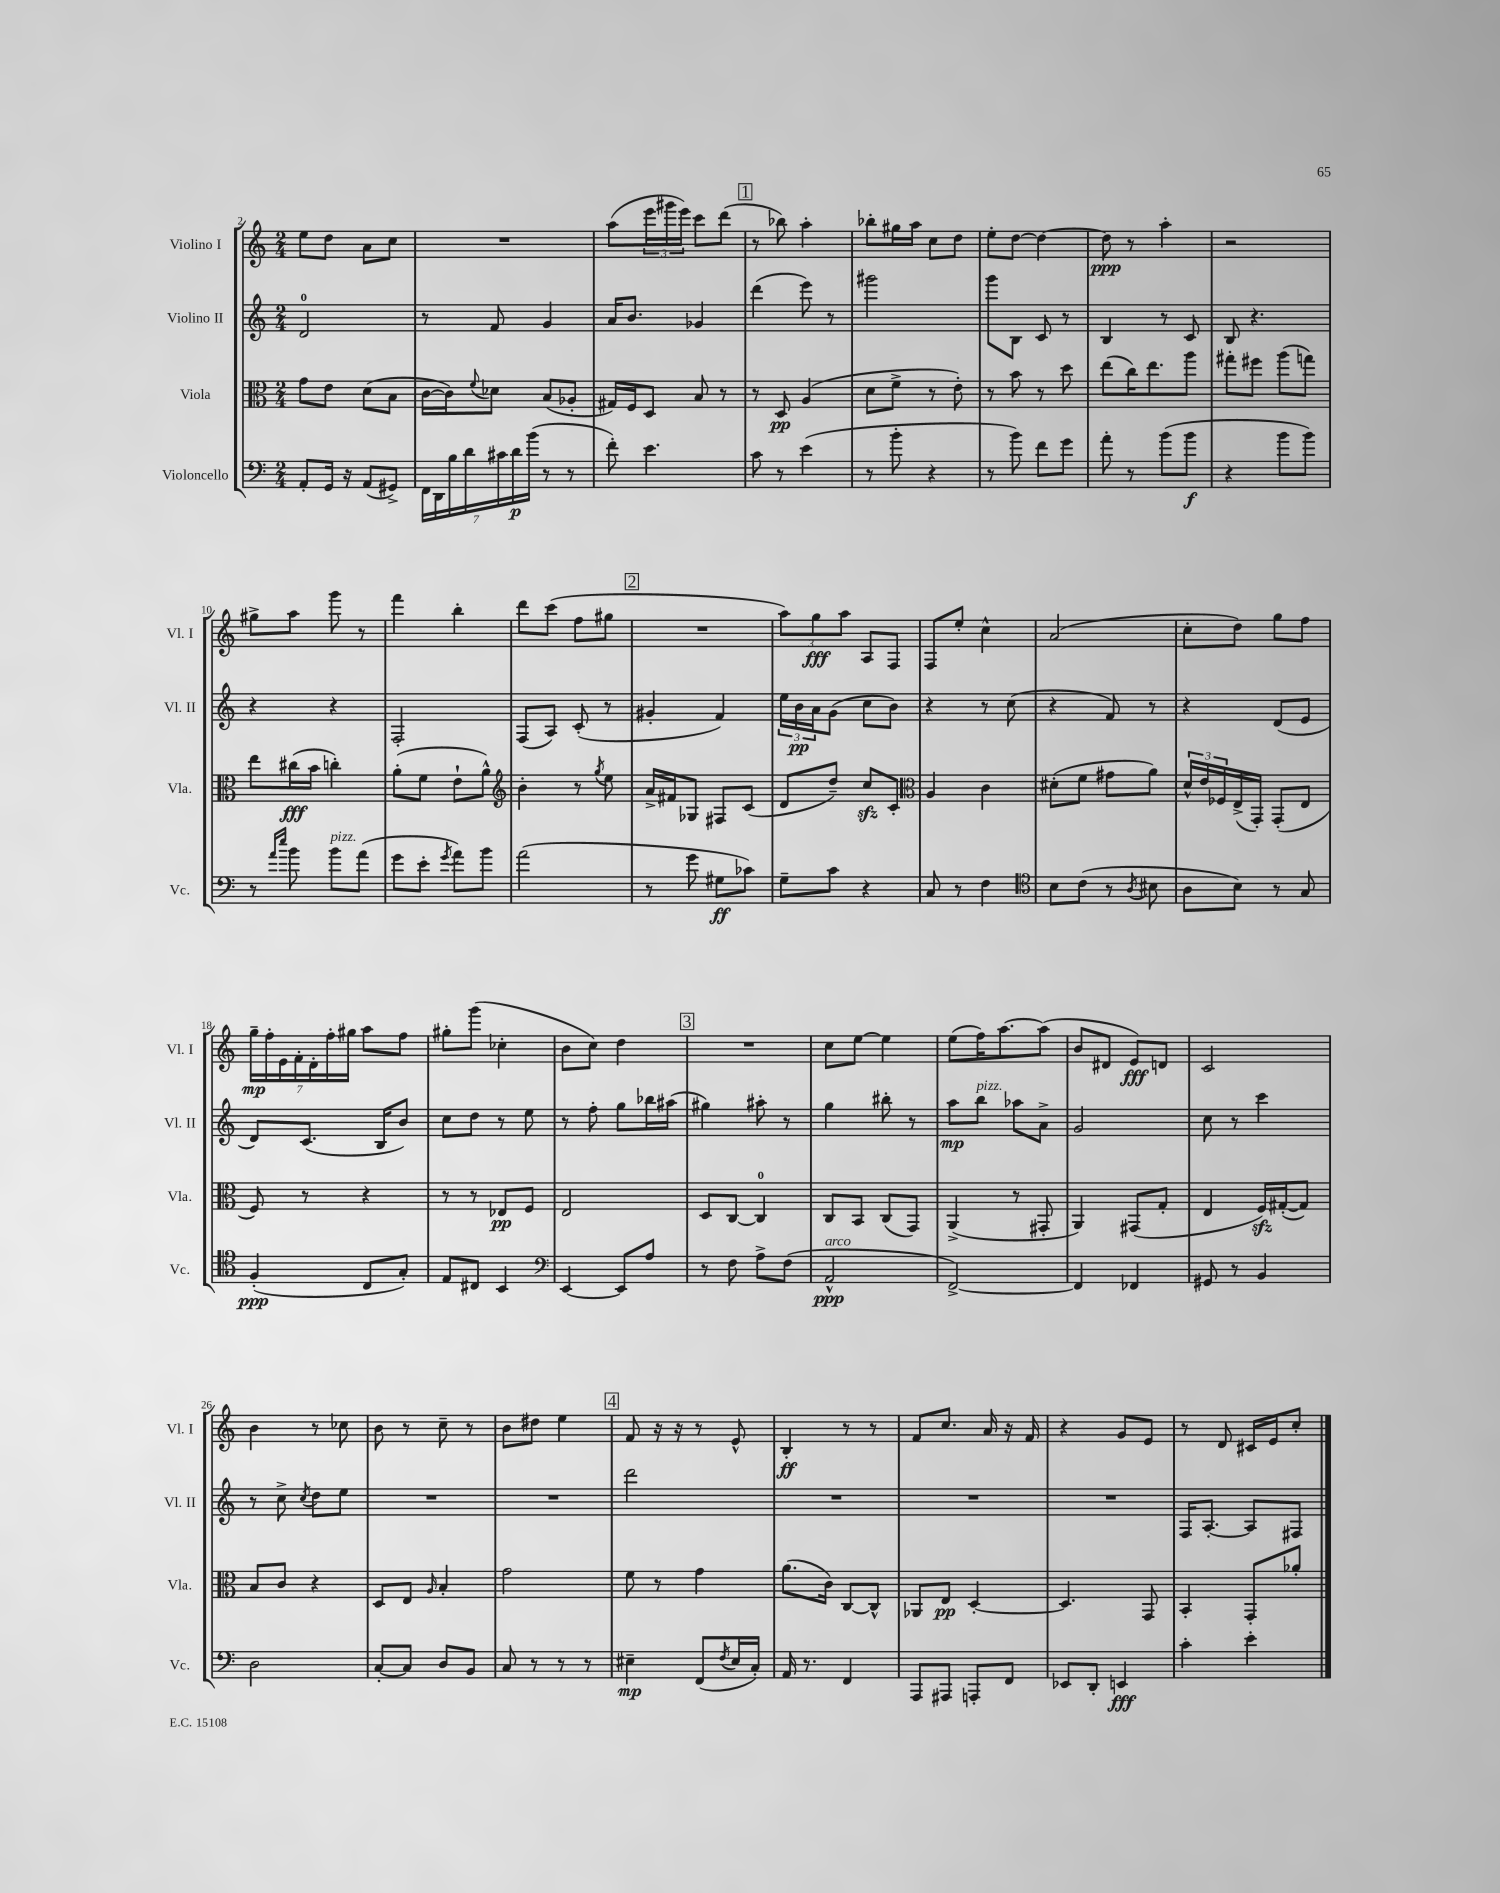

**kern	**kern	**kern	**kern
*staff4	*staff3	*staff2	*staff1
*clefF4	*clefC3	*clefG2	*clefG2
*k[]	*k[]	*k[]	*k[]
*M2/4	*M2/4	*M2/4	*M2/4
8AA'/L	8g\L	2d/	8ee\L
16GG/Jk	8e\J	.	8dd\J
16r	.	.	.
(8AA/L	(8d\L	.	8a\L
8GG#^/J)	8B\J	.	8cc\J
=	=	=	=
28FF\LL	[16c\LL	8r	2r
28DD\	.	.	.
.	16c\]J)	.	.
28B\	.	.	.
28d\	.	.	.
.	8qqf/	.	.
.	8d-\J	8f/	.
28c#\	.	.	.
28d\	.	.	.
(28b\JJ	.	.	.
8r	(8B/L	4g/	.
8r	8A-'/J	.	.
=	=	=	=
8f'\)	16G#/LL)	16a/LK	(8aa\L
.	16F/J	8.b/J	.
4.e\	8D/J	.	24eee\L
.	.	.	24ggg#\
.	.	.	24eee\JJ)
.	8B/	4g-/	8ccc\L
.	8r	.	(8ddd\J
=	=	=	=
8c\	8r	(4ddd\	8r
8r	8D/	.	8bb-\)
(4e\	(4A/	8eee\)	4aa'\
.	.	8r	.
=	=	=	=
8r	8d\L	2ggg#\	8bb-'\L
8b'\	8f^\J	.	16gg#\L
.	.	.	16aa\JJ
4r	8r	.	8cc\L
.	8e'\)	.	8dd\J
=	=	=	=
8r	8r	8ggg\L	8ee'\L
8b\)	8b\	8B\J	[8dd\J
8f\L	8r	8c/	4dd\_
8g\J	8dd\	8r	.
=	=	=	=
8a'\	(8ee\L	4B/	8dd\]
8r	16cc\K)	.	8r
.	8.ee\	.	.
(8b\L	.	8r	4aa'\
8b\J	8aa\J	8c/	.
=	=	=	=
4r	8gg#'\L	8B/	2r
.	8ff#\J	4.r	.
8b\L	(8aa\L	.	.
8b\J)	8gg\J)	.	.
=	=	=	=
8r	8ee\L	4r	8gg#^\L
16qqa/LL	.	.	.
16qqee/JJ	.	.	.
8b\	(16cc#\L	.	8aa\J
.	16b\JJ	.	.
8b\L	4cc'\)	4r	8ggg\
(8a\J	.	.	8r
=	=	=	=
8g\L	(8a'\L	2F'/	4fff\
8e'\J	8f\J	.	.
8qg/	.	.	.
8a\L)	8e`\L	.	4bb'\
8b\J	8a^^\J)	.	.
=	=	=	=
*	*clefG2	*	*
(2a\	4b'\	(8F/L	8ddd\L
.	.	8A/J)	(8ccc\J
.	8r	(8c'/	8ff\L
.	8qgg/	.	.
.	8ee\	8r	8gg#\J
=	=	=	=
8r	16a^/LL	4g#'/	2r
.	16f#/J	.	.
8g\	8G-/J	.	.
8G#\L	8F#/L	4f/)	.
8c-\J)	(8c/J	.	.
=	=	=	=
8G~\L	8d/L	24ee\LL	12aa\L)
.	.	24b\	.
.	.	24a\J	12gg\
8c\J	8dd~/J)	(8g\J	.
.	.	.	12aa\J
4r	8cc/L	8cc\L	8A/L
.	8c'/J	8b\J)	8F/J
=	=	=	=
*	*clefC3	*	*
8C/	4A/	4r	8F/L
8r	.	.	8ee'/J
4F\	4c\	8r	4cc^^\
.	.	(8cc\	.
=	=	=	=
*clefC4	*	*	*
8B\L	(8d#'\L	4r	(2a/
(8c\J	8f\J	.	.
8r	8g#\L	8f/)	.
8qA/	.	.	.
8B#\	8a\J)	8r	.
=	=	=	=
8A\L	24d^^/LL	4r	8cc'\L
.	24e/	.	.
.	24F-/	.	.
8B\J)	(16E^/	.	8dd\J)
.	16GG'/JJ)	.	.
8r	(8GG'/L	(8d/L	8gg\L
8G/	8E/J	8e/J	8ff\J
=	=	=	=
(4F'/	8F/)	8d/L)	28gg~\LL
.	.	.	28ff'\
.	.	.	28e\
.	.	.	28f'\
.	8r	(8.c/J	.
.	.	.	28d'\
.	.	.	28ff'\
.	.	.	28gg#\JJ
8C/L	4r	.	8aa\L
.	.	16B/LK	.
8G'/J)	.	8b/J)	8ff\J
=	=	=	=
8E/L	8r	8cc\L	8gg#'\L
8C#/J	8r	8dd\J	(8ggg\J
4BB/	8E-/L	8r	4cc-'\
.	8F/J	8ee\	.
=	=	=	=
*clefF4	*	*	*
[4EE/	2E/	8r	8b\L
.	.	8ff'\	8cc\J)
8EE/]L	.	8gg\L	4dd\
8A/J	.	16bb-\L	.
.	.	(16aa#\JJ	.
=	=	=	=
8r	8D/L	4gg#\)	2r
8F\	[8C/J	.	.
8A^\L	4C/]	8aa#'\	.
(8F\J	.	8r	.
=	=	=	=
2AA^^/	8C/L	4gg\	8cc\L
.	8BB/J	.	[8ee\J
.	(8C/L	8bb#'\	4ee\]
.	8GG/J)	8r	.
=	=	=	=
[2FF^/)	(4AA^/	8aa\L	(8ee\L
.	.	8bb\J	16ff\K)
.	.	.	[8.aa\
.	8r	8aa-\L	.
.	8GG#'/	8a^\J	(8aa\]J
=	=	=	=
4FF/]	4AA/)	2g/	8b/L
.	.	.	8d#/J
4FF-/	(8GG#/L	.	8e/L)
.	8G'/J	.	8d/J
=	=	=	=
8GG#/	4E/	8cc\	2c/
8r	.	8r	.
4BB/	16F/LL)	4ccc\	.
.	([16G#'/J	.	.
.	8G#/]J)	.	.
=	=	=	=
2D\	8B/L	8r	4b\
.	8c/J	8cc^\	.
.	.	8qcc/	.
.	4r	8dd\L	8r
.	.	8ee\J	8cc-\
=	=	=	=
[8C'/L	8D/L	2r	8b\
8C/]J	8E/J	.	8r
.	16qqA/	.	.
8D/L	4B'/	.	8cc~\
8BB/J	.	.	8r
=	=	=	=
8C/	2g\	2r	8b\L
8r	.	.	8dd#\J
8r	.	.	4ee\
8r	.	.	.
=	=	=	=
4E#~\	8f\	2ddd\	8f/
.	8r	.	16r
.	.	.	16r
(8FF/L	4g\	.	8r
8qF/	.	.	.
16E#/L	.	.	8e^^/
16C'/JJ)	.	.	.
=	=	=	=
16AA/	(8.a\L	2r	4B'/
8.r	.	.	.
.	16c\Jk)	.	.
4FF/	[8C/L	.	8r
.	8C^^/]J	.	8r
=	=	=	=
8AAA/L	8AA-/L	2r	8f/L
8AAA#/J	8E/J	.	8.cc/J
8AAA'/L	[4D'/	.	.
.	.	.	16a/
8FF/J	.	.	16r
.	.	.	16f/
=	=	=	=
8EE-/L	4.D/]	2r	4r
8DD'/J	.	.	.
4EE/	.	.	8g/L
.	8GG/	.	8e/J
=	=	=	=
4c'\	4BB'/	16F/LK	8r
.	.	[8.A'/J	.
.	.	.	8d/
4e'\	8GG'/L	8A/]L	16c#/LL
.	.	.	16e/J
.	8a-'/J	8F#/J	8cc'/J
==	==	==	==
*-	*-	*-	*-
